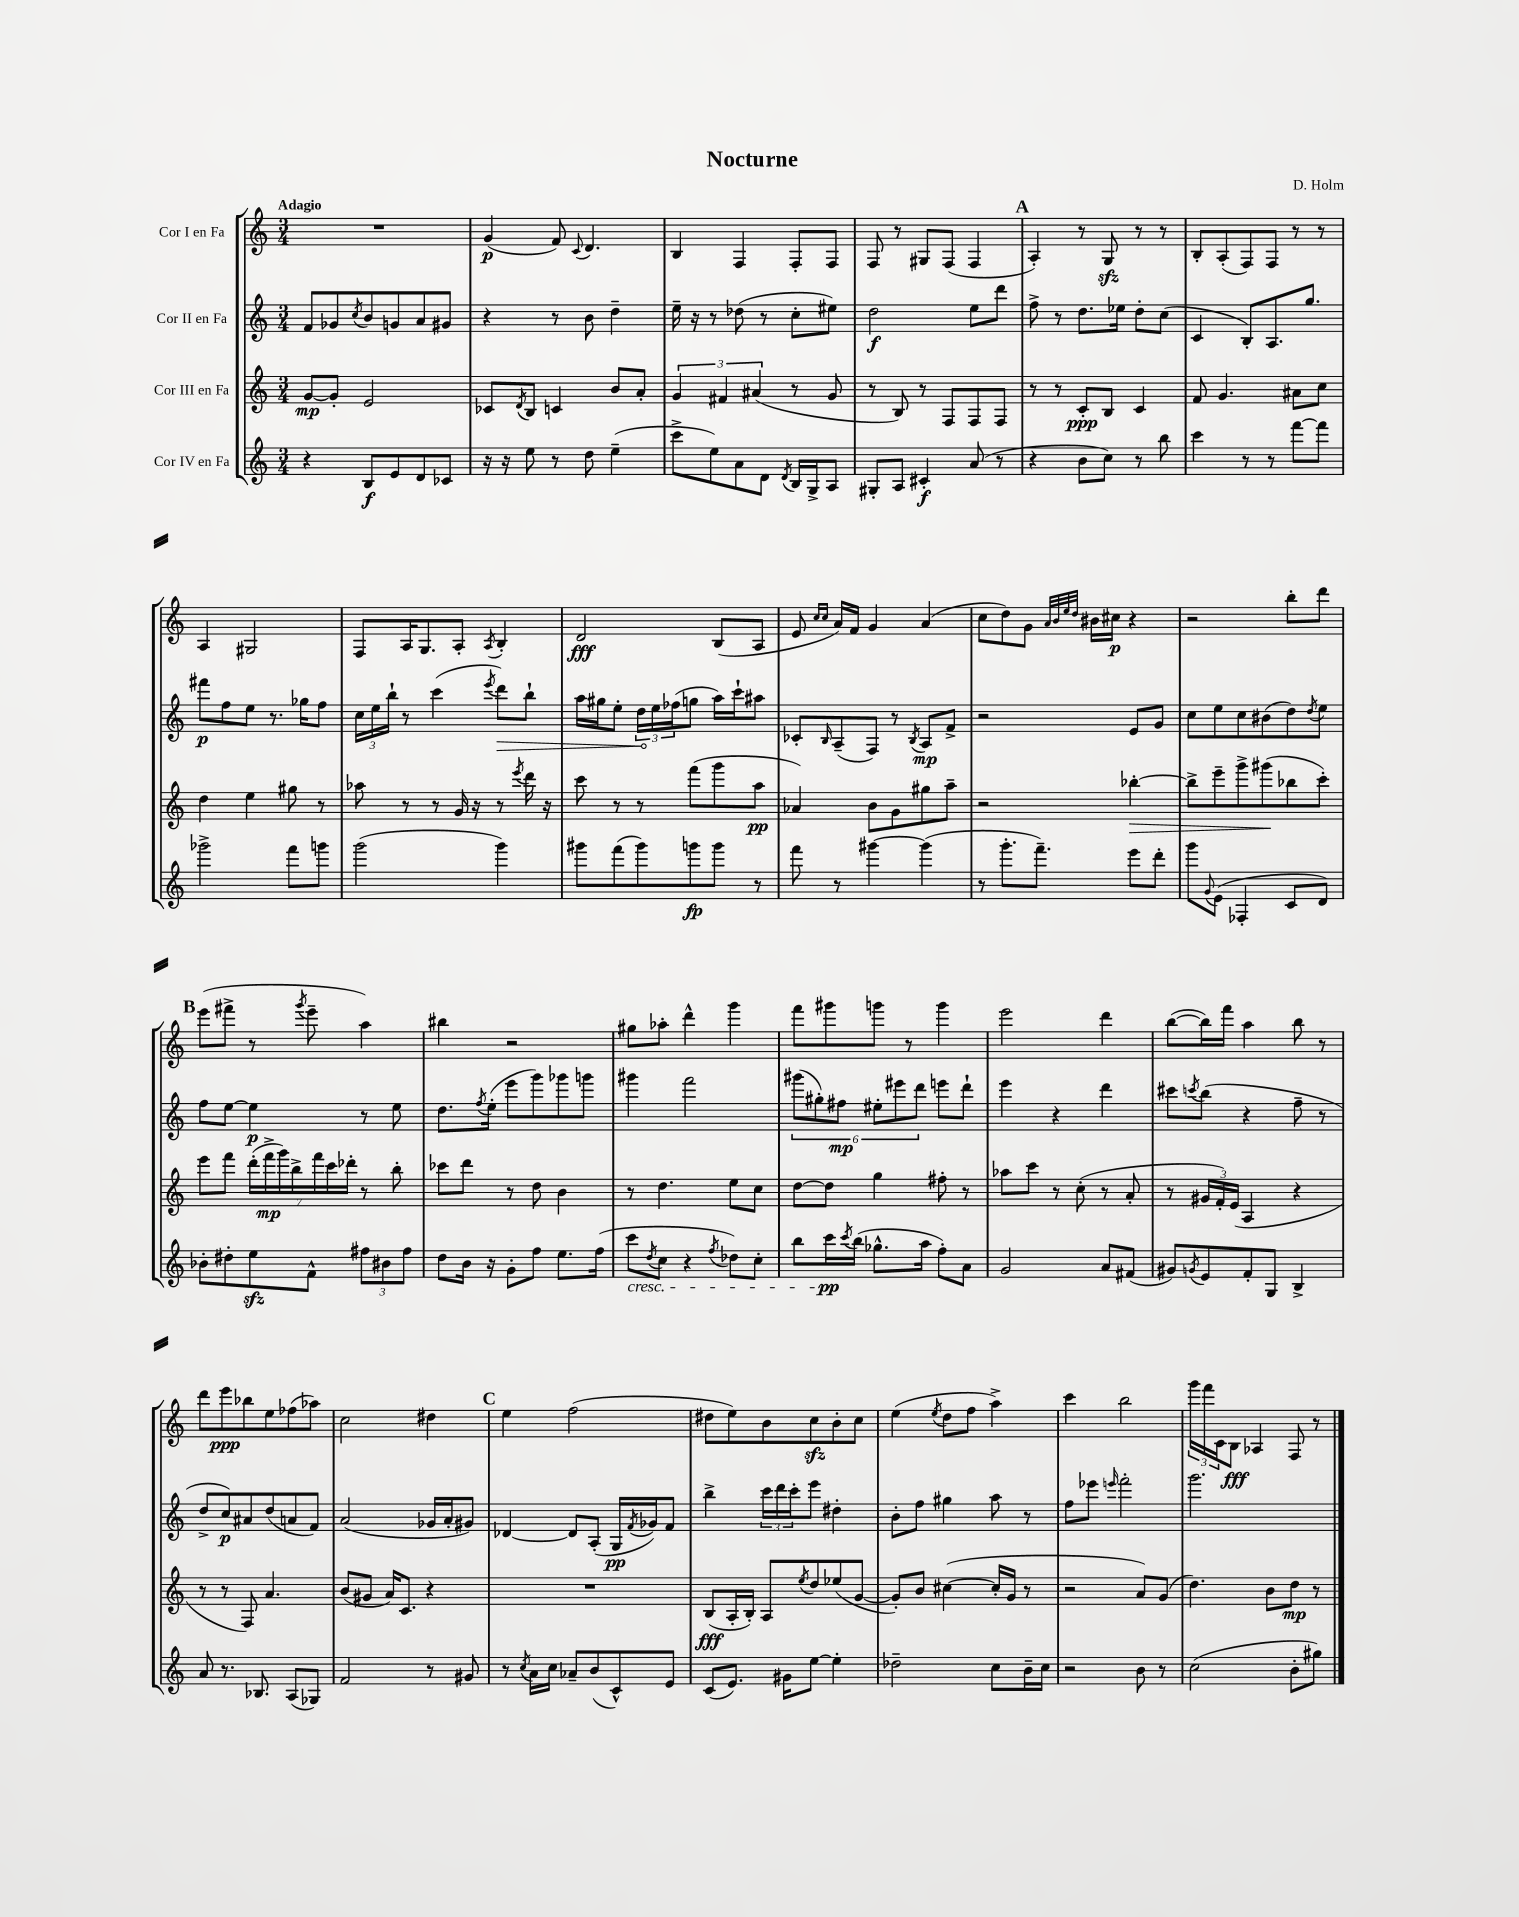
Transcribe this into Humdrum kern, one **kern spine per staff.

**kern	**kern	**kern	**kern
*staff4	*staff3	*staff2	*staff1
*clefG2	*clefG2	*clefG2	*clefG2
*k[]	*k[]	*k[]	*k[]
*M3/4	*M3/4	*M3/4	*M3/4
4r	[8g	8f	2.r
.	8g']	8g-	.
.	.	8qcc	.
8B	2e	8b	.
8e	.	8g	.
8d	.	8a	.
8c-	.	8g#	.
=	=	=	=
16r	8c-	4r	(4g
16r	.	.	.
.	8qd	.	.
8ee	8B	.	.
8r	4c	8r	8f)
.	.	.	8qqc
8dd	.	8b	4.d
(4ee~	8b	4dd~	.
.	8a'	.	.
=	=	=	=
8ccc^	6g	16ee~	4B
.	.	16r	.
8ee)	.	8r	.
.	6f#	.	.
8a	.	(8dd-	4F
.	(6a#	.	.
8d	.	8r	.
8qd	.	.	.
16B	8r	8cc'	8F'
16G^	.	.	.
8A	8g	8ee#)	8F
=	=	=	=
8G#'	8r	2dd	8F
8A	8B)	.	8r
4c#'	8r	.	8G#
.	8F	.	(8F
(8a	8F	8ee	4F
8r	8F	8ddd	.
=	=	=	=
4r	8r	8ff^	4A')
.	8r	8r	.
8b	8c'	8.dd	8r
8cc)	8B	.	8G
.	.	16ee-	.
8r	4c	8dd'	8r
8bb	.	(8cc	8r
=	=	=	=
4ccc	8f	4c	8B'
.	4.g	.	(8A'
8r	.	8B')	8F)
8r	.	8.A	8F
[8fff	8a#	.	8r
.	.	8.gg	.
8fff]	8cc	.	8r
=	=	=	=
2ggg-^	4dd	8fff#	4A
.	.	8ff	.
.	4ee	8ee	2G#
.	.	8.r	.
8fff	8gg#	.	.
.	.	16gg-	.
8ggg	8r	8ff	.
=	=	=	=
(2ggg	8aa-	24cc	8F
.	.	24ee	.
.	.	24bb`	.
.	8r	8r	16A
.	.	.	8.G
.	8r	(4ccc	.
.	16g	.	8A'
.	16r	.	.
.	.	8qeee	8qA
4ggg)	8r	8ddd)	4B'
.	8qeee	.	.
.	16ddd	8bb`	.
.	16r	.	.
=	=	=	=
8ggg#	8ccc	16aa	2d
.	.	16gg#	.
(8fff	8r	8ee'	.
8ggg#)	8r	24dd	.
.	.	24ee	.
.	.	(24ff-	.
8ggg	(8fff	8gg	.
8ggg	8ggg	16aa)	(8B
.	.	16ccc`	.
8r	8aa	8aa#	8A
=	=	=	=
8fff	4a-)	8c-'	8e
.	.	.	16qqcc
.	.	16qqB	16qqcc
8r	.	(8A~	16a)
.	.	.	16f
[4ggg#	8b	8F)	4g
.	8g	8r	.
.	.	8qB	.
(4ggg#]	8gg#	8A	(4a
.	8aa~	8f^	.
=	=	=	=
8r	2r	2r	8cc
8.ggg'	.	.	8dd)
.	.	.	8g
8.fff~)	.	.	.
.	.	.	32qqa
.	.	.	32qqb
.	.	.	32qqee
.	.	.	32qqdd
.	.	.	16b#
.	.	.	16cc#
8eee	[4bb-'	8e	4r
8ddd'	.	8g	.
=	=	=	=
8ggg	8bb-^]	8cc	2r
8qqg	.	.	.
(8e	8eee~	8ee	.
4F-'	8ggg^	8cc	.
.	(8ggg#	(8b#	.
8c	8bb-	8dd)	8bb'
.	.	8qdd	.
8d)	8ccc')	8ee	8ddd
=	=	=	=
8b-'	8eee	8ff	(8eee
8dd#'	8fff	[8ee	8fff#^
8ee	(28ddd'	4ee]	8r
.	28fff^	.	.
.	28ggg)	.	.
.	28bb^	.	.
.	.	.	8qggg
8f^^	.	.	8eee~
.	28fff	.	.
.	28ccc	.	.
.	28ddd-'	.	.
12ff#	8r	8r	4aa)
12b#	.	.	.
.	8bb'	8ee	.
12ff#	.	.	.
=	=	=	=
8dd	8ccc-	8.dd	4bb#
16b	8ddd	.	.
.	.	8qff	.
16r	.	(16ee'	.
8g'	8r	8eee	2r
8ff	8dd	8ggg)	.
8.ee	4b	8ggg-	.
.	.	8ggg	.
(16ff	.	.	.
=	=	=	=
8ccc	8r	4ggg#	8gg#
8qdd	.	.	.
8cc	4.dd	.	8aa-'
4r	.	2fff	4ddd^^
8qff	.	.	.
8dd-)	8ee	.	4ggg
8cc'	8cc	.	.
=	=	=	=
8bb	[8dd	(12ggg#	8fff
.	.	12gg#')	.
16ccc	8dd]	.	8ggg#
.	.	12ff#	.
8qccc	.	.	.
(16bb	.	.	.
8.gg-^^	4gg	12ee#'	8ggg
.	.	12eee#	.
.	.	.	8r
.	.	12ddd	.
16aa	.	.	.
8ff')	8ff#'	8eee	4ggg
8a	8r	8ddd`	.
=	=	=	=
2g	8aa-	4eee	2eee
.	8ccc	.	.
.	8r	4r	.
.	(8cc'	.	.
8a	8r	4ddd	4ddd
(8f#	8a'	.	.
=	=	=	=
8g#)	8r	8ccc#	([8bb
8qg	.	8qccc	.
8e	24g#	(8bb	16bb])
.	24f')	.	.
.	.	.	16fff
.	(24e	.	.
8f'	4A	4r	4aa
8G	.	.	.
4B^	4r	8ff~	8bb
.	.	8r	8r
=	=	=	=
8a	8r	8dd^	8ddd
8.r	8r	8cc)	8eee
.	8F)	8a#	8bb-
8.B-	.	.	.
.	4.a	(8dd	8ee
(8A	.	8a	(8ff-
8G-)	.	8f)	8aa-)
=	=	=	=
2f	(8b	(2a	2cc
.	8g#	.	.
.	16a)	.	.
.	8.c	.	.
8r	4r	16g-	4dd#
.	.	16a'	.
8g#	.	8g#)	.
=	=	=	=
8r	2.r	[4d-	4ee
8qcc	.	.	.
16a	.	.	.
16cc	.	.	.
8a-~	.	8d-]	(2ff
(8b	.	(8A'	.
8c^^)	.	16G	.
.	.	8qf	.
.	.	16g-)	.
8e	.	8f	.
=	=	=	=
(8c	(8B	4bb^	8dd#
8.e)	16A'	.	8ee)
.	16B')	.	.
.	8A	24ccc	8b
.	.	24ddd	.
16g#	.	.	.
.	.	24ccc'	.
.	8qee	.	.
[8ee	8dd	8eee	8cc
4ee']	(8ee-	4dd#'	8b'
.	[8g	.	8cc
=	=	=	=
2dd-~	8g'])	8b'	(4ee
.	8b	8ff	.
.	.	.	8qee
.	([4cc#	4gg#	8dd
.	.	.	8ff
8cc	16cc#']	8aa	4aa^)
.	16g	.	.
16b~	8r	8r	.
16cc	.	.	.
=	=	=	=
2r	2r	8ff	4ccc
.	.	8eee-	.
.	.	16qqeee	.
.	.	2fff'	2bb
8b	8a)	.	.
8r	(8g	.	.
=	=	=	=
(2cc	4.dd)	2.ggg	24ggg
.	.	.	24fff
.	.	.	24c
.	.	.	8B
.	.	.	4A-
.	8b	.	.
8b'	8dd	.	8F
8gg#)	8r	.	8r
==	==	==	==
*-	*-	*-	*-
